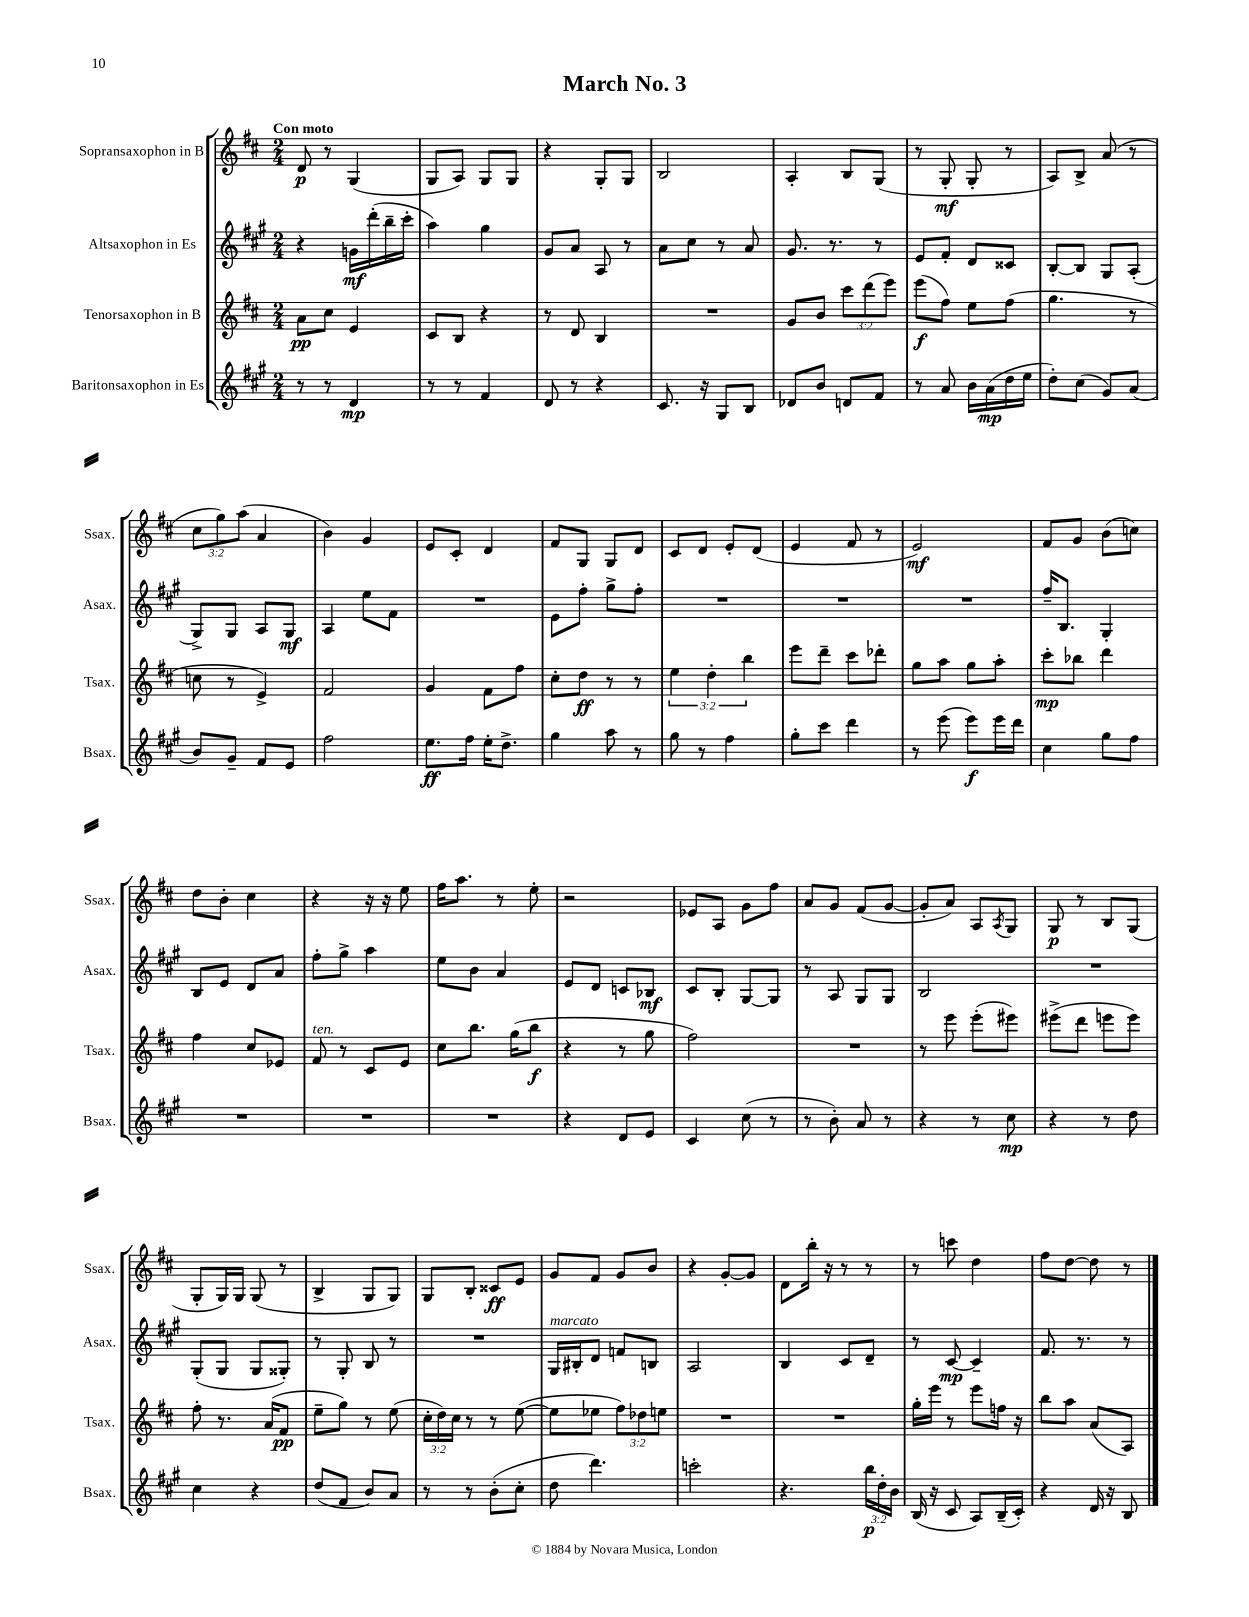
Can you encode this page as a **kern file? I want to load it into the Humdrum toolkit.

**kern	**dynam	**kern	**dynam	**kern	**dynam	**kern	**dynam
*part4	*part4	*part3	*part3	*part2	*part2	*part1	*part1
*staff4	*staff4	*staff3	*staff3	*staff2	*staff2	*staff1	*staff1
*I"Baritonsaxophon in Es	*	*I"Tenorsaxophon in B	*	*I"Altsaxophon in Es	*	*I"Sopransaxophon in B	*
*I'Bsax.	*	*I'Tsax.	*	*I'Asax.	*	*I'Ssax.	*
*clefG2	*	*clefG2	*	*clefG2	*	*clefG2	*
*k[f#c#g#]	*	*k[f#c#]	*	*k[f#c#g#]	*	*k[f#c#]	*
*M2/4	*	*M2/4	*	*M2/4	*	*M2/4	*
=1	=1	=1	=1	=1	=1	=1	=1
!	!	!	!	!	!	!LO:TX:a:B:t=Con moto	!
8r	.	8a\L	pp	4r	.	8d/	p
8r	.	8cc#\J	.	.	.	8r	.
4d/	mp	4e/	.	16gn\LL	mf	(4G/	.
.	.	.	.	(16ddd'\	.	.	.
.	.	.	.	16bb~\	.	.	.
.	.	.	.	16ccc#'\JJ	.	.	.
=2	=2	=2	=2	=2	=2	=2	=2
8r	.	8c#/L	.	4aa\)	.	8G/L	.
8r	.	8B/J	.	.	.	8A/J)	.
4f#/	.	4r	.	4gg#\	.	8G/L	.
.	.	.	.	.	.	8G/J	.
=3	=3	=3	=3	=3	=3	=3	=3
8d/	.	8r	.	8g#/L	.	4r	.
8r	.	8d/	.	8a/J	.	.	.
4r	.	4B/	.	8A/	.	8G'/L	.
.	.	.	.	8r	.	8G/J	.
=4	=4	=4	=4	=4	=4	=4	=4
8.c#/	.	2r	.	8a\L	.	2B/	.
.	.	.	.	8cc#\J	.	.	.
16r	.	.	.	.	.	.	.
8G#/L	.	.	.	8r	.	.	.
8B/J	.	.	.	8a/	.	.	.
=5	=5	=5	=5	=5	=5	=5	=5
8d-X/L	.	8g/L	.	8.g#/	.	4A'/	.
8b/J	.	8b/J	.	.	.	.	.
.	.	.	.	8.r	.	.	.
8dn/L	.	12ccc#\L	.	.	.	8B/L	.
.	.	(12ddd\	.	.	.	.	.
8f#/J	.	.	.	8r	.	(8G/J	.
.	.	12eee\J)	.	.	.	.	.
=6	=6	=6	=6	=6	=6	=6	=6
8r	.	(8eee\L	f	8e/L	.	8r	.
8a/	.	8ff#\J)	.	8f#'/J	.	8G'/	mf
16b\LL	.	8ee\L	.	8d/L	.	8G'/	.
(16a\	mp	.	.	.	.	.	.
16dd\	.	(8ff#\J	.	8c##X/J	.	8r	.
16ee\JJ	.	.	.	.	.	.	.
=7	=7	=7	=7	=7	=7	=7	=7
8dd'\L)	.	4.gg\	.	[8B'/L	.	8A/L)	.
(8cc#\J	.	.	.	8B/J]	.	8B^/J	.
8g#/L)	.	.	.	8G#/L	.	(8a/	.
(8a/J	.	8r	.	(8A'/J	.	8r	.
!!LO:LB:g=z
=8	=8	=8	=8	=8	=8	=8	=8
8b/L)	.	8ccn\	.	8G#^/L)	.	12cc#\L	.
.	.	.	.	.	.	12gg\)	.
8g#~/J	.	8r	.	8G#/J	.	.	.
.	.	.	.	.	.	(12aa\J	.
8f#/L	.	4e^/)	.	8A/L	.	4a/	.
8e/J	.	.	.	8G#/J	mf	.	.
=9	=9	=9	=9	=9	=9	=9	=9
2ff#\	.	2f#/	.	4A/	.	4b\)	.
.	.	.	.	8ee\L	.	4g/	.
.	.	.	.	8f#\J	.	.	.
=10	=10	=10	=10	=10	=10	=10	=10
8.ee\L	ff	4g/	.	2r	.	8e/L	.
.	.	.	.	.	.	8c#'/J	.
16ff#\Jk	.	.	.	.	.	.	.
16ee'\KL	.	8f#\L	.	.	.	4d/	.
8.dd^\J	.	.	.	.	.	.	.
.	.	8ff#\J	.	.	.	.	.
=11	=11	=11	=11	=11	=11	=11	=11
4gg#\	.	8cc#'\L	.	8e\L	.	8f#/L	.
.	.	8dd\J	ff	8ff#'\J	.	8G/J	.
8aa\	.	8r	.	8gg#^\L	.	8G/L	.
8r	.	8r	.	8ff#'\J	.	8d/J	.
=12	=12	=12	=12	=12	=12	=12	=12
8gg#\	.	6ee\	.	2r	.	8c#/L	.
8r	.	.	.	.	.	8d/J	.
.	.	6dd'\	.	.	.	.	.
4ff#\	.	.	.	.	.	8e'/L	.
.	.	6bb\	.	.	.	.	.
.	.	.	.	.	.	(8d/J	.
=13	=13	=13	=13	=13	=13	=13	=13
8gg#'\L	.	8eee\L	.	2r	.	4e/	.
8ccc#\J	.	8ddd~\J	.	.	.	.	.
4ddd\	.	8ccc#\L	.	.	.	8f#/	.
.	.	8ddd-X'\J	.	.	.	8r	.
=14	=14	=14	=14	=14	=14	=14	=14
8r	.	8gg\L	.	2r	.	2e/)	mf
(8eee\	.	8aa\J	.	.	.	.	.
8eee\L)	f	8gg\L	.	.	.	.	.
16eee\L	.	8aa'\J	.	.	.	.	.
16ddd\JJ	.	.	.	.	.	.	.
=15	=15	=15	=15	=15	=15	=15	=15
4cc#\	.	8ccc#'\L	mp	16ff#~/KL	.	8f#/L	.
.	.	.	.	8.B/J	.	.	.
.	.	8bb-X\J	.	.	.	8g/J	.
8gg#\L	.	4ddd\	.	4G#'/	.	(8b\L	.
8ff#\J	.	.	.	.	.	8ccn\J)	.
!!LO:LB:g=z
=16	=16	=16	=16	=16	=16	=16	=16
2r	.	4ff#\	.	8B/L	.	8dd\L	.
.	.	.	.	8e/J	.	8b'\J	.
.	.	8cc#/L	.	8d/L	.	4cc#\	.
.	.	8e-X/J	.	8a/J	.	.	.
=17	=17	=17	=17	=17	=17	=17	=17
!	!	!LO:TX:a:i:t=ten.	!	!	!	!	!
2r	.	8f#/	.	8ff#'\L	.	4r	.
.	.	8r	.	8gg#^\J	.	.	.
.	.	8c#/L	.	4aa\	.	16r	.
.	.	.	.	.	.	16r	.
.	.	8e/J	.	.	.	8ee\	.
=18	=18	=18	=18	=18	=18	=18	=18
2r	.	8cc#\L	.	8ee\L	.	16ff#\KL	.
.	.	.	.	.	.	8.aa\J	.
.	.	8.bb\J	.	8b\J	.	.	.
.	.	.	.	4a/	.	8r	.
.	.	(16gg\KL	.	.	.	.	.
.	.	8bb\J	f	.	.	8ee'\	.
=19	=19	=19	=19	=19	=19	=19	=19
4r	.	4r	.	8e/L	.	2r	.
.	.	.	.	8d/J	.	.	.
8d/L	.	8r	.	8cn/L	.	.	.
8e/J	.	8gg\	.	8B-X/J	mf	.	.
=20	=20	=20	=20	=20	=20	=20	=20
4c#/	.	2ff#\)	.	8c#/L	.	8e-X/L	.
.	.	.	.	8B'/J	.	8A/J	.
(8cc#\	.	.	.	[8G#/L	.	8g\L	.
8r	.	.	.	8G#/J]	.	8ff#\J	.
=21	=21	=21	=21	=21	=21	=21	=21
8r	.	2r	.	8r	.	8a/L	.
8b'\)	.	.	.	8A/	.	8g/J	.
8a/	.	.	.	8G#/L	.	(8f#/L	.
8r	.	.	.	8G#/J	.	[8g/J	.
=22	=22	=22	=22	=22	=22	=22	=22
4r	.	8r	.	2B/	.	8g'/L]	.
.	.	8eee\	.	.	.	8a/J)	.
8r	.	(8eee'\L	.	.	.	8A/L	.
.	.	.	.	.	.	8qA/	.
8cc#\	mp	8eee#X\J)	.	.	.	8G/J	.
=23	=23	=23	=23	=23	=23	=23	=23
4r	.	(8eee#X^\L	.	2r	.	8G/	p
.	.	8ddd\J	.	.	.	8r	.
8r	.	8eeen\L	.	.	.	8B/L	.
8dd\	.	8eee\J)	.	.	.	(8G/J	.
!!LO:LB:g=z
=24	=24	=24	=24	=24	=24	=24	=24
4cc#\	.	8ff#'\	.	(8G#'/L	.	8G'/L	.
.	.	8.r	.	8G#/J	.	16G/L)	.
.	.	.	.	.	.	16G/JJ	.
4r	.	.	.	8G#/L	.	(8G/	.
.	.	(16a/KL	.	.	.	.	.
.	.	8f#/J	pp	8G##X'/J)	.	8r	.
=25	=25	=25	=25	=25	=25	=25	=25
(8dd/L	.	8ee~\L	.	8r	.	4B^/	.
8f#/J	.	8gg\J)	.	8G#'/	.	.	.
8b/L)	.	8r	.	8B/	.	8G/L	.
8a/J	.	(8ee\	.	8r	.	8G/J)	.
=26	=26	=26	=26	=26	=26	=26	=26
8r	.	24cc#'\LL	.	2r	.	8G/L	.
.	.	24dd\)	.	.	.	.	.
.	.	24cc#\JJ	.	.	.	.	.
8r	.	8r	.	.	.	8B'/J	.
(8b'\L	.	8r	.	.	.	8c##X/L	ff
8cc#'\J	.	([8ee\	.	.	.	8e/J	.
=27	=27	=27	=27	=27	=27	=27	=27
!	!	!	!	!LO:TX:a:i:t=marcato	!	!	!
8dd\	.	8ee\L]	.	16G#/LL	.	8g/L	.
.	.	.	.	16B#X'/J	.	.	.
4.ddd\)	.	8ee-X\J	.	8d/J	.	8f#/J	.
.	.	12ff#\L)	.	8fn/L	.	8g/L	.
.	.	12dd-X\	.	.	.	.	.
.	.	.	.	8Bn/J	.	8b/J	.
.	.	12een\J	.	.	.	.	.
=28	=28	=28	=28	=28	=28	=28	=28
2cccn'\	.	2r	.	2A/	.	4r	.
.	.	.	.	.	.	[8g'/L	.
.	.	.	.	.	.	8g/J]	.
=29	=29	=29	=29	=29	=29	=29	=29
4.r	.	2r	.	4B/	.	8d\L	.
.	.	.	.	.	.	16bb'\Jk	.
.	.	.	.	.	.	16r	.
.	.	.	.	8c#/L	.	8r	.
24bb\LL	p	.	.	8d~/J	.	8r	.
24dd'\	.	.	.	.	.	.	.
24b\JJ	.	.	.	.	.	.	.
=30	=30	=30	=30	=30	=30	=30	=30
(16B/	.	16gg'\LL	.	8r	.	8r	.
16r	.	16eee\JJ	.	.	.	.	.
8c#/	.	8r	.	[8c#/	mp	8cccn\	.
8A/L)	.	8eee\L	.	4c#~/]	.	4dd\	.
(16B~/L	.	16ffn\Jk	.	.	.	.	.
16c#'/JJ)	.	16r	.	.	.	.	.
=31	=31	=31	=31	=31	=31	=31	=31
4r	.	8bb\L	.	8.f#/	.	8ff#\L	.
.	.	8aa\J	.	.	.	[8dd\J	.
.	.	.	.	8.r	.	.	.
16d/	.	(8a/L	.	.	.	8dd\]	.
16r	.	.	.	.	.	.	.
8B/	.	8A/J)	.	8r	.	8r	.
==	==	==	==	==	==	==	==
*-	*-	*-	*-	*-	*-	*-	*-
